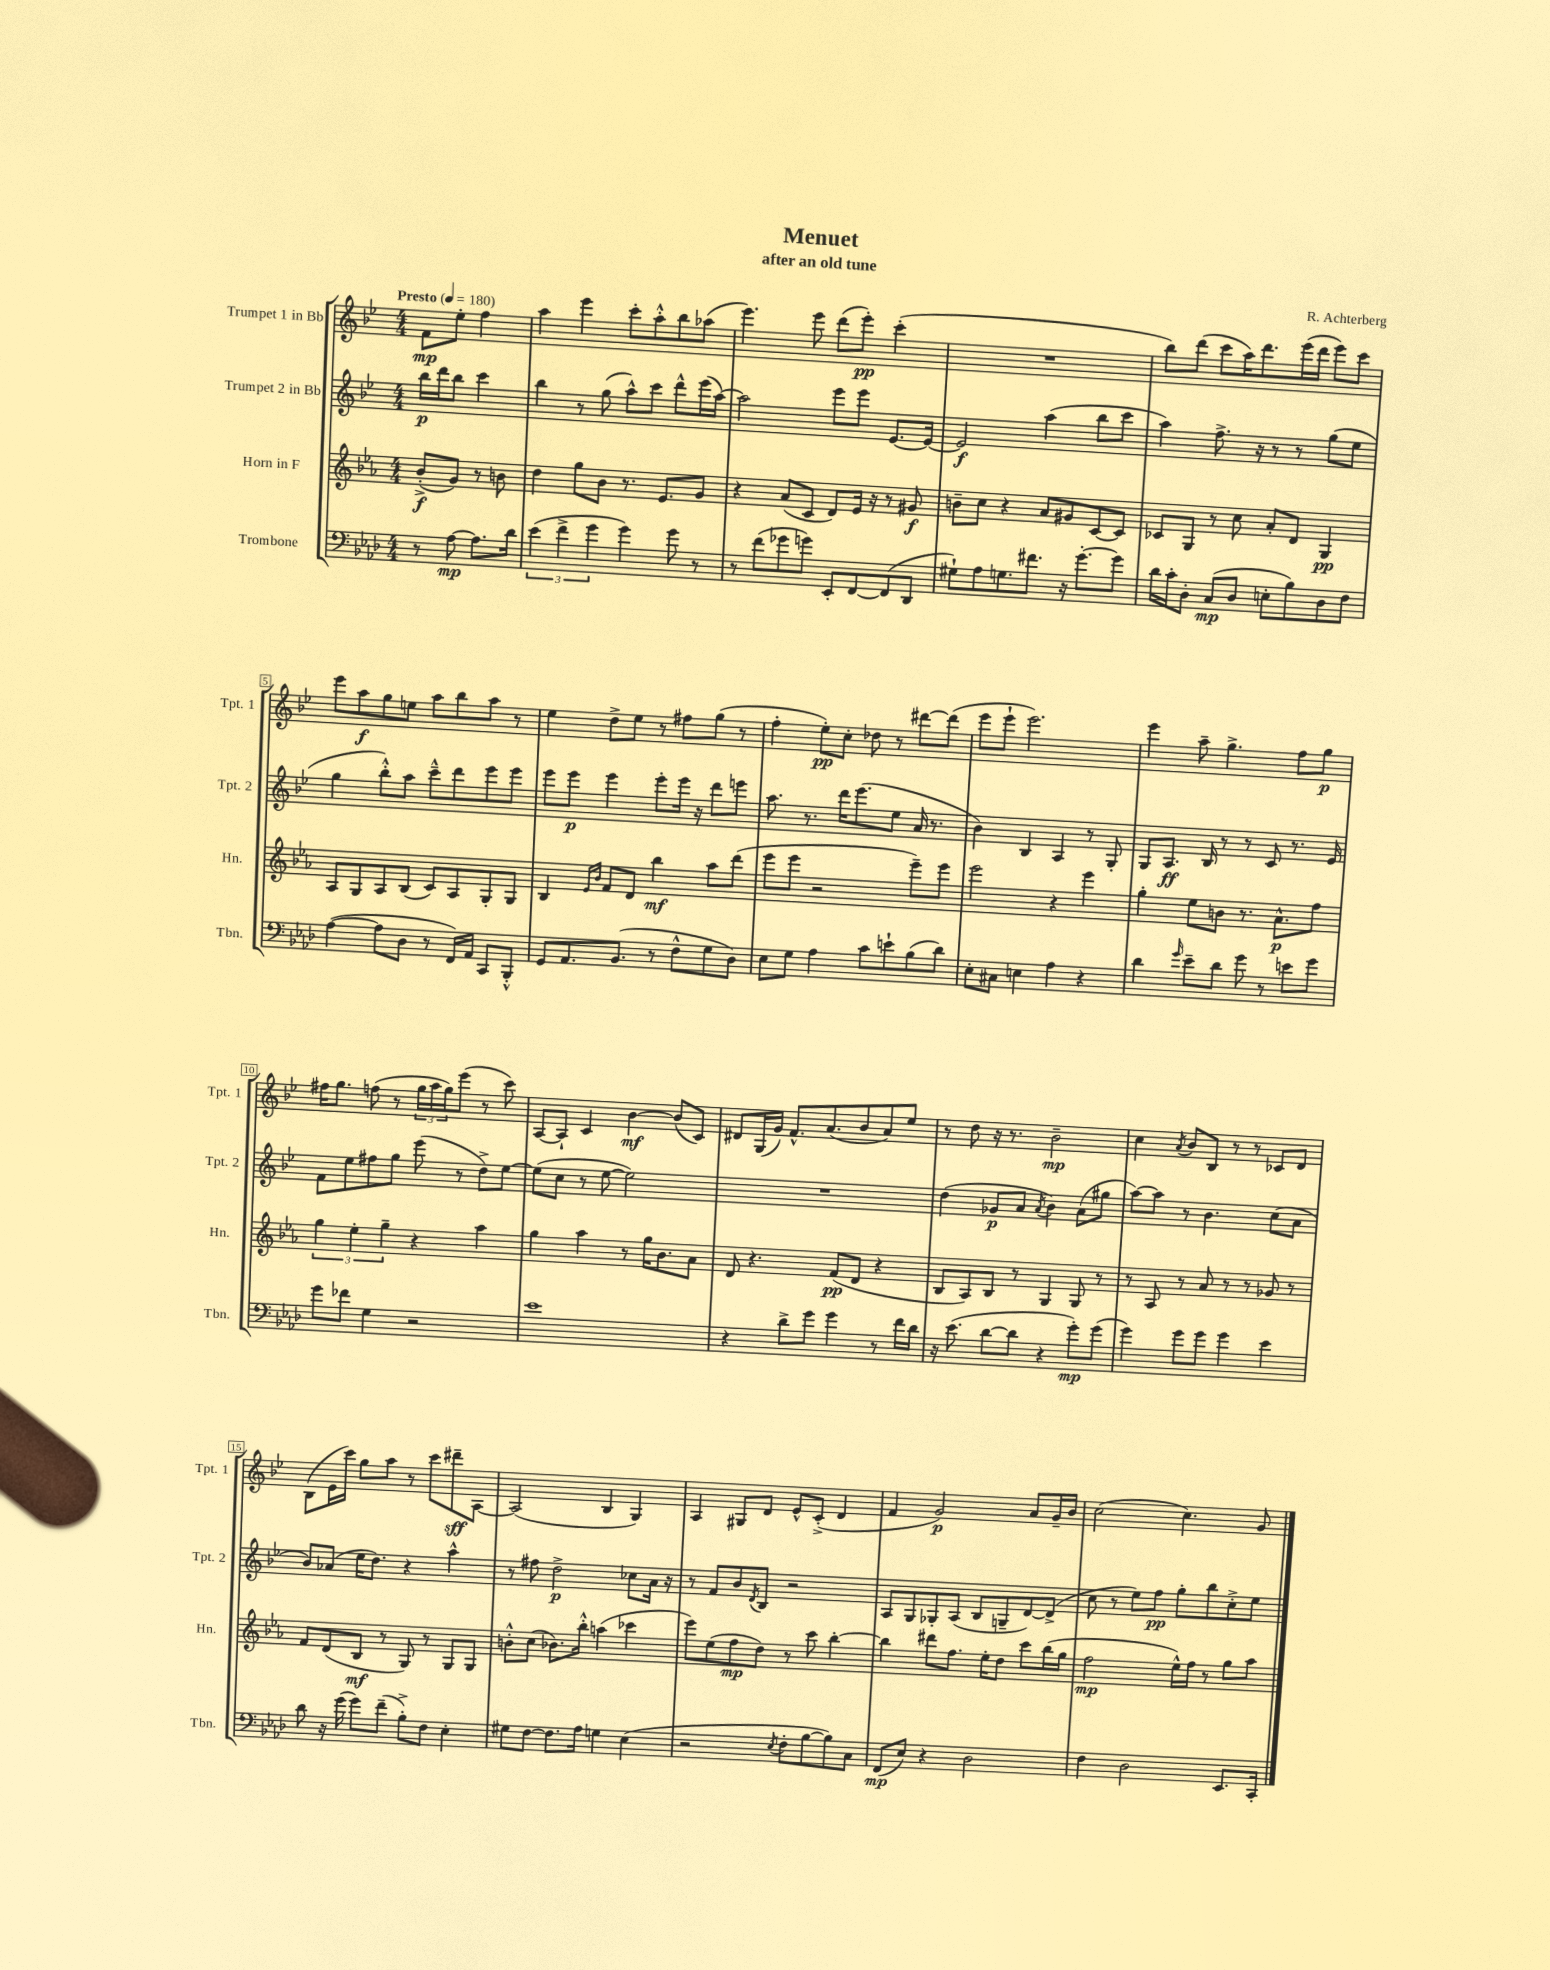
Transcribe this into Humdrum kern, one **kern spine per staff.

**kern	**kern	**kern	**kern
*staff4	*staff3	*staff2	*staff1
*clefF4	*clefG2	*clefG2	*clefG2
*k[b-e-a-d-]	*k[b-e-a-]	*k[b-e-]	*k[b-e-]
*M4/4	*M4/4	*M4/4	*M4/4
*MM180	*MM180	*MM180	*MM180
8r	(8b-'^/L	16bb-\LL	8f\L
.	.	16ddd\J	.
[8A-\	8g/J)	8bb-\J	8ee-'\J
8.A-\]L	8r	4ccc\	4ff\
.	8b\	.	.
16d-\Jk	.	.	.
=	=	=	=
(6e-\	4dd\	4bb-\	4aa\
6f^\	.	.	.
.	8gg\L	8r	4eee-\
6g\	.	.	.
.	8b-\J	(8gg\	.
4g\)	8.r	8aa^^\L)	8ccc'\L
.	.	8ccc\J	8aa'^^\
.	8.e-/L	.	.
8g\	.	8ddd^^\L	8bb-\
8r	8g/J	(16eee-\L	(8aa-\J
.	.	[16aa\JJ)	.
=	=	=	=
8r	4r	2aa\]	4.eee-\)
(8f\L	.	.	.
8g-\	(8a-/L	.	.
8g\J)	8c/J	.	8eee-\
8EE-'/L	8d/L)	8eee-\L	(8ddd\L
[8FF/	16e-/Jk	8eee-\J	8eee-'\J)
.	16r	.	.
(8FF/]	8r	[8.e-/L	(4ccc'\
8DD-/J	8g#/	.	.
.	.	16e-/_Jk	.
=	=	=	=
8G#`\L)	8b~\L	2e-/]	1r
8A-\	8cc\J	.	.
8.G\	4r	.	.
8.f#\J	.	.	.
.	8a-/L	(4aa\	.
16r	8g#/	.	.
[8.g'\L	.	.	.
.	[8c/	8bb-\L	.
8g\]J	8c/]J	8ccc\J	.
=	=	=	=
16d-\LL	8c-/L	4aa\)	8bb-\L)
16c'\J	.	.	.
8D-'\J	8G/J	.	(8ddd\J
(8C/L	8r	8.ff^\	8ccc\L
8D-/J	8cc\	.	16aa\K)
.	.	16r	8.ddd\
8E'\L	8a-'/L	8r	.
8B-\)	8d/J	8r	(16eee-\L
.	.	.	16ddd\JJ
8D-\	4G/	(8gg\L	8eee-\L)
8F\J	.	8ee-\J	8ccc\J
=	=	=	=
([4A-\	8A-/L	4gg\	8eee-\L
.	8G/	.	8aa\
8A-\]L	8A-/	8bb-'^^\L)	8gg\
8D-\J	(8B-/J	8aa\J	8ee\J
8r	8c/L)	8ccc~^^\L	8aa\L
16FF/LL)	8A-/	8ddd\	8bb-\
16AA-/JJ	.	.	.
8CC/L	8G'/	8eee-\	8aa\J
8BBB-'^^/J	8G/J	8eee-\J	8r
=	=	=	=
8GG/L	4B-/	8eee-\L	4ee-\
8.AA-/	.	8eee-\J	.
.	16qqe-/LL	.	.
.	16qqb-/JJ	.	.
.	8f/L	4eee-\	8dd^\L
(8.BB-/J	.	.	.
.	8d/J	.	8ee-\J
8r	4bb-\	8eee-'\L	8r
8F^^\L	.	16eee-\Jk	8ff#\L
.	.	16r	.
8G\	8aa-\L	8ddd\L	(8gg\J
8D-\J)	(8ddd\J	8eee\J	8r
=	=	=	=
8E-\L	8eee-\L	8.aa\	4ff'\
8G\J	8eee-\J	.	.
.	.	8.r	.
4A-\	2r	.	8ee-'\L)
.	.	16ddd\LK	8cc'\J
.	.	(8.eee-\	.
8c\L	.	.	8dd-\
8e`\	.	8ee-\J	8r
(8B-\	8eee-~\L)	16a/	[8ddd#\L
.	.	8.r	.
8d-\J)	8eee-\J	.	(8ddd#\]J
=	=	=	=
8E-'\L	2eee-\	4b-\)	8eee-\L
8C#\J	.	.	8eee-`\J
4E\	.	4B-/	2.eee-\)
4A-\	4r	4A/	.
4r	4eee-\	8r	.
.	.	8G'/	.
=	=	=	=
4d-\	4gg'\	8G/L	4eee-\
.	.	8.A/J	.
16qqg/	.	.	.
8e-~\L	8ee-\L	.	8aa~\
.	.	16B-/	.
8d-\J	8b\J	8r	4.gg^\
8g\	8.r	8r	.
8r	.	8c/	.
.	8.a-^^\L	.	.
8e\L	.	8.r	8ff\L
8g\J	8ff\J	.	8gg\J
.	.	16e-/	.
=	=	=	=
8g\L	6gg\	8f\L	16ff#\LK
.	.	.	8.gg\J
8f-\J	.	8ee-\	.
.	6ee-'\	.	.
4G\	.	8ff#\	(8ff\
.	6gg~\	.	.
.	.	8gg\J	8r
2r	4r	(8eee-\	24gg\LL
.	.	.	24aa\
.	.	.	24gg\J)
.	.	8r	(8eee-\J
.	4aa-\	8dd^\L)	8r
.	.	[8ee-\J	8ccc\)
=	=	=	=
1e-	4gg\	(8ee-\]L	[8A/L
.	.	8cc\J	8A`/]J
.	4aa-\	8r	4c/
.	.	[8ee-\	.
.	8r	2ee-\])	[4b-\
.	16gg\LK	.	.
.	8.b-\	.	.
.	.	.	(8b-/]L
.	8a-\J	.	8c/J)
=	=	=	=
4r	8d/	1r	8d#/L
.	4.r	.	(16G/L
.	.	.	16g/JJ)
8d-^\L	.	.	8.f^^/L
8g\J	.	.	.
.	.	.	(8.a/
4g\	(8f/L	.	.
.	8d/J	.	8b-/
8r	4r	.	8a/)
16f\LL	.	.	8ee-/J
16d-\JJ	.	.	.
=	=	=	=
16r	8B-/L	(4dd\	8r
(8.e-\	.	.	.
.	8A-/)	.	8dd\
[8d-\L	8B-/J	8g-/L	16r
.	.	.	8.r
8d-\]J	8r	8a/J	.
.	.	8qa/	.
4r	4G/	4b-\)	2b-~\
8g'\L)	8G/	(8a\L	.
(8g\J	8r	8gg#\J	.
=	=	=	=
4g\)	8r	[8aa\L)	4cc\
.	8A-/	8aa\]J	.
.	.	.	8qa/
8g\L	8r	8r	8b-/L
8g\J	8a-/	4.b-\	8B-/J
4g\	8r	.	8r
.	8r	.	8r
4e-\	8g-/	(8cc\L	8c-/L
.	8r	8a\J	8d/J
=	=	=	=
8d-\	8f/L	8b-/L)	(8B-\L
16r	(8d/	(8a-/J	16e-\L
(16g\	.	.	16ccc\JJ)
8g\L)	8B-/J	16ee-\LK	8gg\L
.	.	8.dd\J)	.
(8f~\J	8r	.	8aa\J
8B-'^\L)	8G/)	4r	8r
8F\J	8r	.	8ccc\L
4E-'\	8G/L	4aa^^\	8ddd#~\
.	8G/J	.	[8A\J
=	=	=	=
8G#\L	8b'^^\L	8r	(2A/]
[8F\J	(8cc\J	8ff#\	.
8.F\]L	8.b-\L)	2dd^\	.
16A-\Jk	16bb-'^^\Jk	.	.
4G\	(4aa\	.	4B-/
(4E-\	4ccc-\	8cc-\L	4G/)
.	.	16a\Jk	.
.	.	16r	.
=	=	=	=
2r	8eee-\L)	8r	4A/
.	(8ee-\	8f/L	.
.	8ff\	8b-/	8G#/L
.	.	8qd/	.
.	8dd\J)	8B-/J	8d/J
8qE-/	.	.	.
8F'\L	8r	2r	8e-^^/L
[8B-\	8ccc\	.	(8c'^/J
8B-\])	[4bb-'\	.	4d/
8C\J	.	.	.
=	=	=	=
(8FF/L	4bb-\]	8A/L	4f/
8E-/J)	.	8G/	.
4r	8ddd#\L	8G-'/	2g/)
.	8.ff\J	(8A/J	.
2D-\	.	8B-/L	.
.	16ee-'\LK	.	.
.	8dd\J	8G~/	.
.	8ccc\L	[8d/)	8a/L
.	(16bb-\L	(8d^/]J	16g~/L
.	16gg\JJ	.	16b-/JJ
=	=	=	=
4F\	2ff\	8cc\	(2cc\
.	.	8r	.
2D-\	.	8ee-\L)	.
.	.	8ff\J	.
.	16ee-^^\LL)	8gg'\L	4.cc\)
.	16ff\JJ	.	.
.	8r	8bb-\	.
8.EE-/L	8gg\L	8cc'^\	.
.	8aa-\J	8ee-\J	8g/
16CC'/Jk	.	.	.
==	==	==	==
*-	*-	*-	*-
